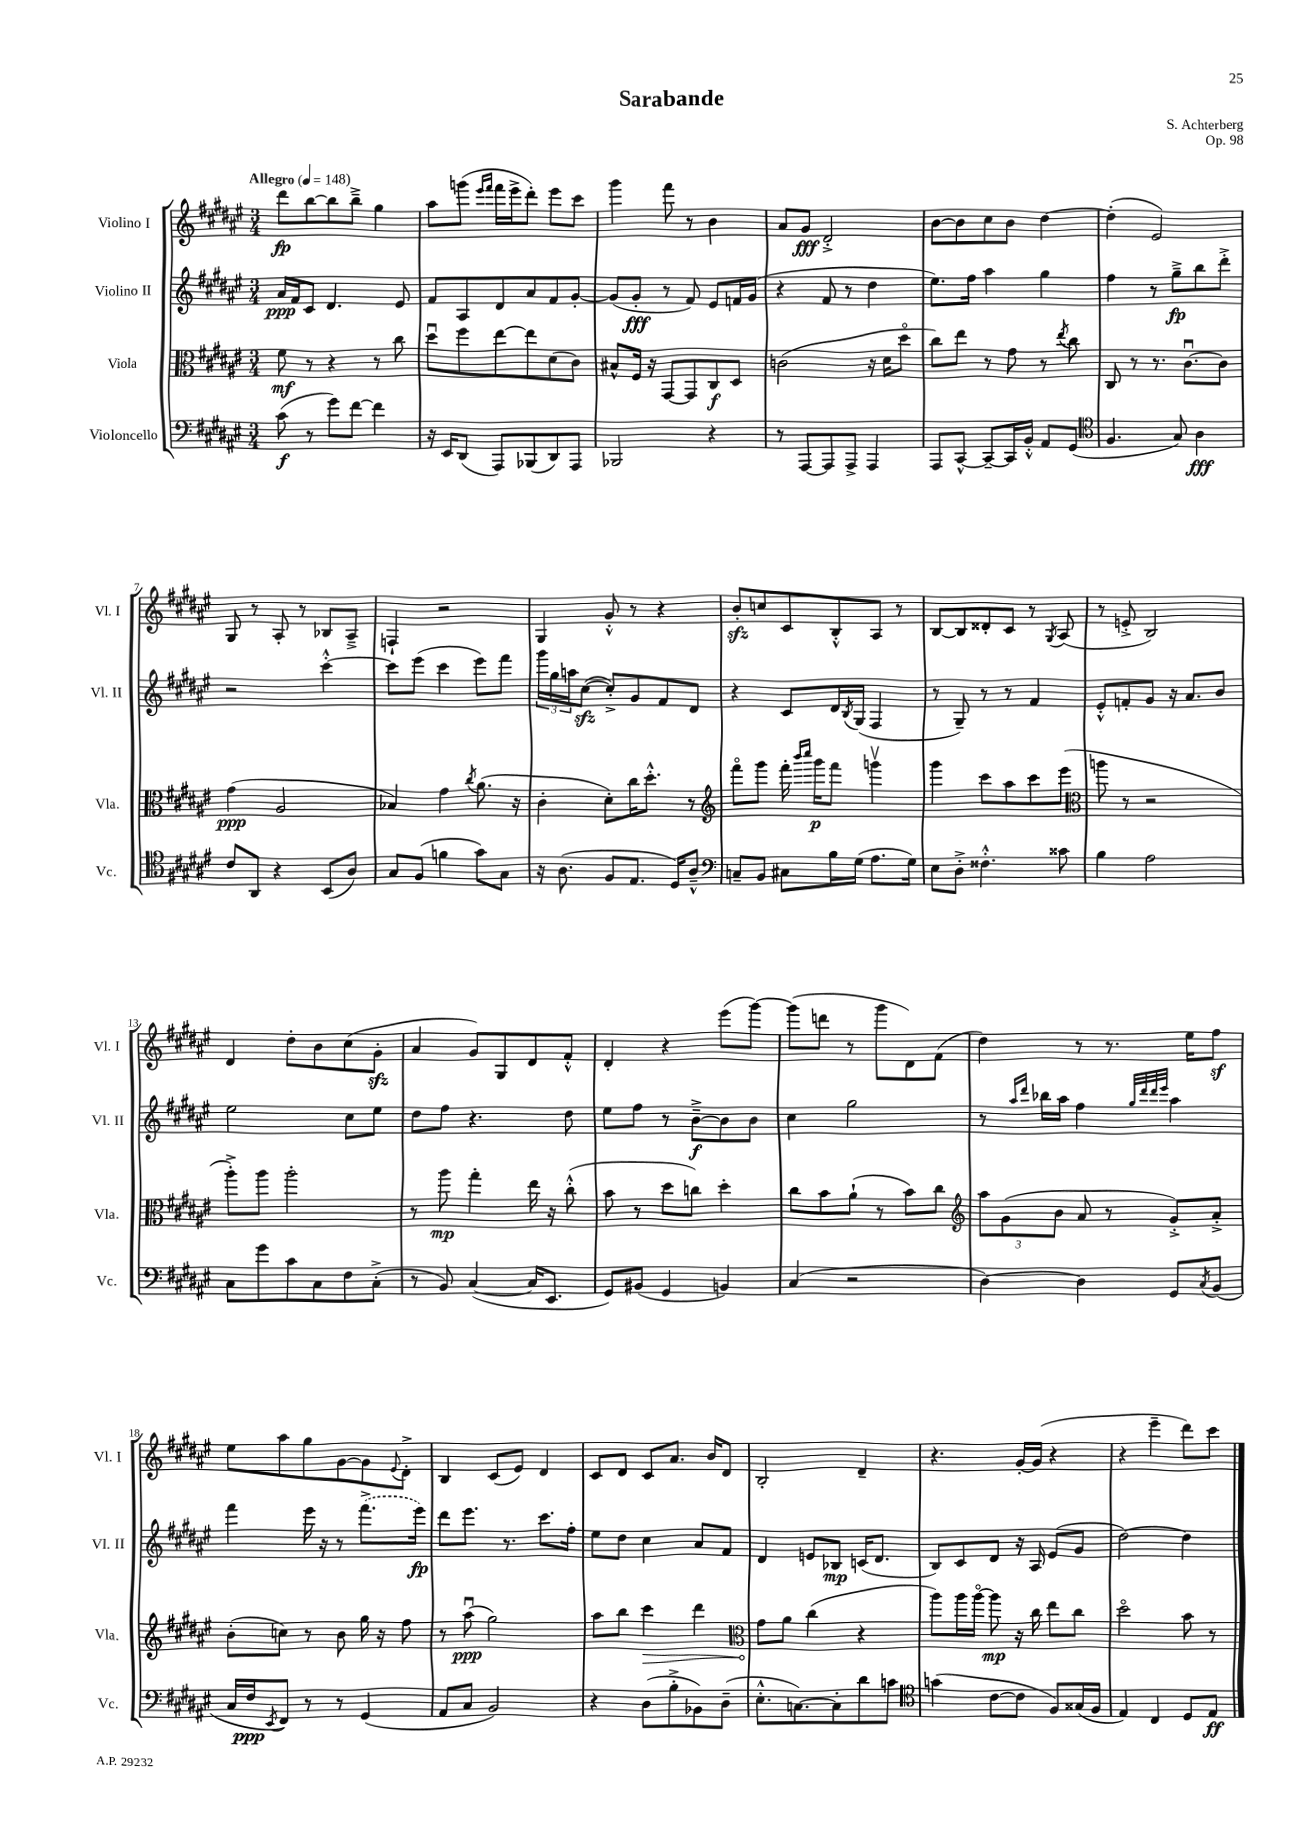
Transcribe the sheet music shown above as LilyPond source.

\header { title = "Sarabande" composer = "S. Achterberg" opus = "Op. 98" }
<<
\new StaffGroup <<
\new Staff = "s0" \with { instrumentName = "Violino I" shortInstrumentName = "Vl. I" } {
    \clef treble \key fis \major \numericTimeSignature \time 3/4 \tempo "Allegro" 4 = 148
    dis'''8\fp b''8~ b''8 b''8---> gis''4 |
    ais''8 g'''8( \grace { eis'''16 fis'''16 } fis'''16 eis'''16-> dis'''8-.) eis'''8 cis'''8 |
    gis'''4 fis'''8 r8 b'4 |
    ais'8 gis'8\fff dis'2-.-> |
    b'8~ b'8 cis''8 b'8 dis''4~ |
    dis''4-.( eis'2) |
    gis8 r8 ais8-. r8 bes8 ais8---> |
    f4-! r2 |
    gis4 gis'8-.-^ r8 r4 |
    b'8-.\sfz c''8 cis'8 b8-.-^ ais8 r8 |
    b8~ b8 disis'8-. cis'8 r8 \acciaccatura { gis8 } ais8( |
    r8 e'8-.-> b2) |
    dis'4 dis''8-. b'8 cis''8( gis'8-.\sfz |
    ais'4 gis'8) gis8 dis'8 fis'8-.-^ |
    dis'4-. r4 eis'''8( gis'''8~) |
    gis'''8( d'''8 r8 gis'''8 dis'8) fis'8( |
    dis''4) r8 r8. eis''16 fis''8\sf |
    eis''8 ais''8 gis''8 gis'8~ gis'8 \appoggiatura { eis'8 } dis'8-.-> |
    b4 cis'8( eis'8) dis'4 |
    cis'8 dis'8 cis'8 ais'8. b'16 dis'8 |
    b2-. dis'4-- |
    r4. gis'16~-. gis'16( r4 |
    r4 eis'''4-- dis'''8) cis'''8 \bar "|." |
}
\new Staff = "s1" \with { instrumentName = "Violino II" shortInstrumentName = "Vl. II" } {
    \clef treble \key fis \major \numericTimeSignature \time 3/4
    ais'16\ppp fis'16 cis'8 dis'4. eis'8 |
    fis'8 ais8 dis'8 ais'8 fis'8 gis'8~-. |
    gis'8( gis'8-.\fff r8 fis'8) eis'8 f'16 gis'16( |
    r4 fis'8 r8 dis''4 |
    eis''8.) fis''16 ais''4 gis''4 |
    fis''4 r8 gis''8--->\fp b''8 dis'''8-.-> |
    r2 cis'''4~-.-^ |
    cis'''8 eis'''8( cis'''4 eis'''8) fis'''8 |
    \tuplet 3/2 { gis'''16 gis''16 a''16 } cis''8~\sfz( cis''8-.->) gis'8 fis'8 dis'8 |
    r4 cis'8 dis'16 \acciaccatura { b8 } gis16( fis4 |
    r8 gis8--) r8 r8 fis'4 |
    eis'8-.-^ f'8-. gis'8 r16 ais'8. b'8 |
    eis''2 cis''8 eis''8 |
    dis''8 fis''8 r4. dis''8 |
    eis''8 fis''8 r8 b'8~--->\f b'8 b'8 |
    cis''4 gis''2 |
    r8 \grace { ais''16 dis'''16 } bes''16 ais''16 fis''4 \grace { gis''32 dis'''32 dis'''32 eis'''32 } ais''4 |
    fis'''4 eis'''16 r16 r8 \once \slurDashed fis'''8.->( eis'''16\fp) |
    dis'''8 eis'''8. r8. cis'''8. fis''16-. |
    eis''8 dis''8 cis''4 ais'8 fis'8 |
    dis'4 e'8 bes8\mp c'16( dis'8. |
    b8) cis'8 dis'8 r16 ais16 eis'8( gis'8 |
    dis''2~) dis''4 \bar "|." |
}
\new Staff = "s2" \with { instrumentName = "Viola" shortInstrumentName = "Vla." } {
    \clef alto \key fis \major \numericTimeSignature \time 3/4
    fis'8\mf r8 r4 r8 cis''8 |
    dis''8\downbow fis''8 eis''8~ eis''8 dis'8( cis'8) |
    bis8-^ fis16 r16 gis,8~ gis,8 cis8\f dis8 |
    c'2( r16 dis'16 dis''8\flageolet |
    cis''8) eis''8 r8 gis'8 r8 \acciaccatura { eis''8 } cis''8 |
    cis8 r8 r8. cis'8.~\downbow cis'8 |
    gis'4\ppp( ais2 |
    bes4) gis'4 \acciaccatura { cis''8 } ais'8.( r16 |
    cis'4-. dis'8-.) cis''16 dis''8.-.-^ r8 |
    \clef treble fis'''8\flageolet gis'''8 fis'''16-. \grace { b'''16 cis''''16 } gis'''16\p fis'''8 g'''4\upbow |
    gis'''4 cis'''8 ais''8 cis'''8 eis'''8( |
    \clef alto a''8 r8 r2 |
    ais''8-.->) ais''8 ais''2-. |
    r8 ais''8\mp gis''4-. eis''16 r16 cis''8-.-^( |
    b'8 r8 dis''8 c''8) dis''4-. |
    cis''8 b'8 ais'8-!( r8 b'8) cis''8 |
    \clef treble \tuplet 3/2 { ais''8 gis'8( b'8 } ais'8 r8 gis'8-.->) ais'8-.-> |
    b'8-.( c''8) r8 b'8 gis''16 r16 fis''8 |
    r8 ais''8\downbow\ppp( gis''2) |
    ais''8 b''8 \once \override Hairpin.circled-tip = ##t cis'''4\> dis'''4 |
    \clef alto gis'8\! ais'8 cis''4( r4 |
    ais''8) ais''16 ais''16~\flageolet ais''8\mp r16 cis''16 eis''8 cis''8 |
    dis''2\flageolet b'8 r8 \bar "|." |
}
\new Staff = "s3" \with { instrumentName = "Violoncello" shortInstrumentName = "Vc." } {
    \clef bass \key fis \major \numericTimeSignature \time 3/4
    cis'8\f( r8 gis'8) fis'8~ fis'4 |
    r16 eis,16 dis,8( ais,,8) bes,,8( dis,8) ais,,8 |
    bes,,2 r4 |
    r8 ais,,8~ ais,,8 ais,,8-> ais,,4 |
    ais,,8 cis,8~-^ cis,8~-- cis,16 b,16-.-^ ais,8 gis,8( |
    \clef tenor fis4. gis8) ais4\fff |
    cis'8 ais,8 r4 b,8( ais8) |
    gis8 fis8( f'4 gis'8) gis8 |
    r16 ais8.( fis8 eis8. dis16) ais8---^ |
    \clef bass c8-- b,8 cis8 b16 gis16( ais8. gis16) |
    eis8 dis8-.-> fisis4.-.-^ cisis'8 |
    b4 ais2 |
    cis8 gis'8 cis'8 cis8 fis8 cis8-.->( |
    r8 b,8) cis4~( cis16 eis,8. |
    gis,8) bis,8( gis,4 b,4) |
    cis4( r2 |
    dis4~) dis4 gis,8 \acciaccatura { cis8 } b,8( |
    cis16 fis16\ppp \acciaccatura { eis,8 } fis,8) r8 r8 gis,4( |
    ais,8 cis8 b,2) |
    r4 dis8( b8-.-> bes,8) dis8--( |
    eis8.-.-^ c8.~) c8-. dis'8 c'8 |
    \clef tenor g'4( cis'8~ cis'8 fis8) gisis16( fis16 |
    eis4) cis4 dis8 eis8\ff \bar "|." |
}
>>
>>
